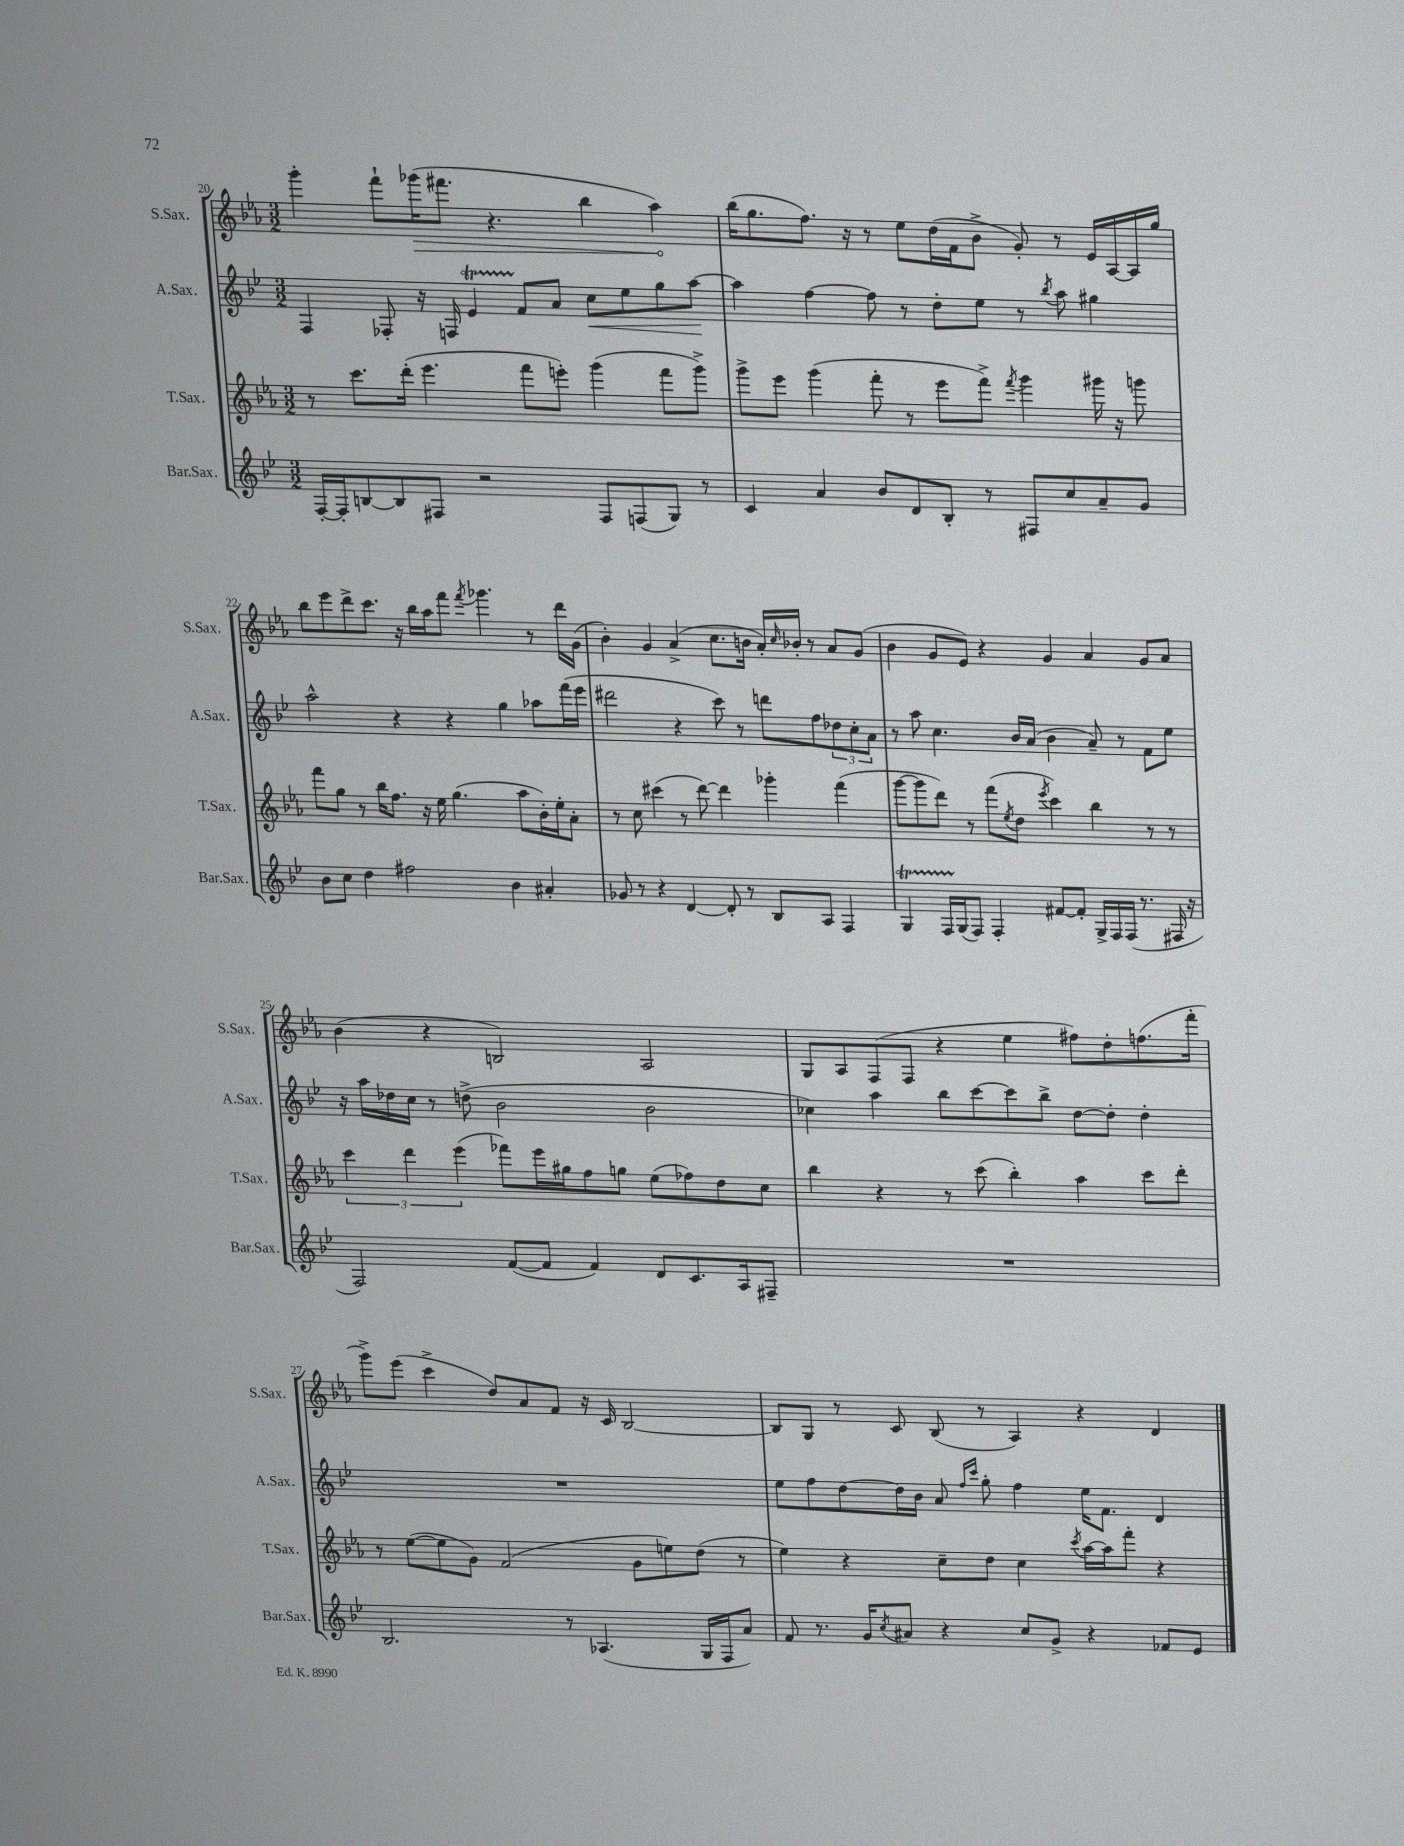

**kern	**kern	**kern	**kern
*staff4	*staff3	*staff2	*staff1
*clefG2	*clefG2	*clefG2	*clefG2
*k[b-e-]	*k[b-e-a-]	*k[b-e-]	*k[b-e-a-]
*M3/2	*M3/2	*M3/2	*M3/2
[16F'/LL	8r	4F/	4ggg'\
16F'/]J	.	.	.
[8B/	8.ccc\L	.	.
8B/]	.	8F-'/	8fff`\L
.	(16ddd'\Jk	.	.
8F#/J	4.eee-\	16r	(16ggg-\K
.	.	16F/	8.fff#\J
2r	.	4e-/	.
.	.	.	4.r
.	8fff\L	8f/L	.
.	8eee'\J)	8a/J	.
8F#/L	(4ggg\	8cc\L	4bb-\
(8F/	.	8ee-\	.
8G/J)	8fff\L	8gg\	4aa-\)
8r	8ggg^\J)	[8aa\J	.
=	=	=	=
4c/	8ggg^\L	4aa\]	(16bb-\LK
.	.	.	8.gg\
.	8eee-\J	.	.
4a/	(4ggg\	[4ff\	8.ff\J)
.	.	.	16r
8b-/L	8fff'\	8ff\]	8r
8d/	8r	8r	8ee-\L
8B-'/J	8eee-\L	8dd'\L	(16dd\L
.	.	.	16f\J
8r	8fff^\J)	8ee-\J	8b-^\J
.	8qfff/	.	.
8F#/L	4ggg\	8r	8g'/)
.	.	8qbb-/	.
8cc/	.	8aa\	8r
8a~/	16ggg#\	4gg#\	16e-/LL
.	16r	.	[16A-/
8g/J	8ggg\	.	16A-/]
.	.	.	16gg/JJ
=	=	=	=
8b-\L	8fff\L	2aa^^\	8bb-\L
8cc\J	8gg\J	.	8eee-\
4dd\	8r	.	8ddd^\
.	16bb-\LK	.	8.ccc\J
.	8.ff\J	.	.
2ff#\	.	4r	.
.	.	.	16r
.	16r	.	16bb-\LL
.	16ee-\	.	16aa-\J
.	(4.gg\	4r	8fff\J
.	.	.	8qfff/
.	.	.	4.ggg-\
4b-\	.	4gg\	.
.	8aa-\L	.	.
4a#'/	16b-'\L)	8aa-\L	8r
.	16ee-'\J	.	.
.	8a-'\J	(16fff\L	16ddd\LL
.	.	16eee-\JJ	(16g\JJ
=	=	=	=
8g-/	8r	2ddd#\	4b-'\)
8r	8cc\	.	.
4r	(4ccc#\	.	4g/
[4d/	8r	4r	(4a-^/
.	[8ddd\)	.	.
8d'/]	4ddd\]	8ccc\)	8.cc\L
8r	.	8r	.
.	.	.	16b\Jk
8B-/L	4ggg-'\	8ddd\L	16a-'/LL)
.	.	.	16qqcc/
.	.	.	16b-'/JJ
8A/J	.	8ff\	8r
4F/	(4fff\	12dd-\	8a-/L
.	.	12cc'\	.
.	.	.	(8g/J
.	.	12a\J	.
=	=	=	=
4G/	[8ggg\L	8r	4b-\
.	8ggg\]	8aa\	.
16F/LL	8ddd\J)	4.cc\	8g/L
(16G/J	.	.	.
8F/J)	8r	.	8e-/J)
4F'/	(8fff\L	.	4r
.	8qee-/	.	.
.	8dd\J	16b-/LL	.
.	.	(16a/JJ	.
.	8qeee-/	.	.
[8f#/L	4ccc\)	4b-\	4g/
8f#'/]J	.	.	.
16G^/LL	4bb-\	8a~/)	4a-/
16F/	.	.	.
(16F/JJ	.	8r	.
8.r	.	.	.
.	8r	8f\L	8g/L
16F#/	8r	8ee-\J	8a-/J
16r	.	.	.
=	=	=	=
2F/)	6ccc\	16r	(4b-\
.	.	16aa\LL	.
.	.	16dd-\	.
.	6ddd\	.	.
.	.	16cc\JJ	.
.	.	8r	4r
.	(6eee-\	.	.
.	.	(8dd^\	.
([8f/L	8fff-\L)	2b-\	2B/)
8f/]J	16eee-\L	.	.
.	16gg#\J	.	.
4f/)	8ff\	.	.
.	8gg\J	.	.
8d/L	(8ee-\L	2b-\	2A-/
8.c/	8ff-\)	.	.
.	8dd\	.	.
16A/k	.	.	.
8F#~/J	8cc\J	.	.
=	=	=	=
1.r	4bb-\	4cc-\)	8G/L
.	.	.	8A-/
.	4r	4aa\	(8F/
.	.	.	8F/J
.	8r	8bb-\L	4r
.	(8ccc\	[8ccc\	.
.	4bb-'\)	8ccc\]	4ee-\
.	.	8bb-^\J	.
.	4aa-\	[8dd\L	8ff#\L)
.	.	8dd'\]J	8dd'\
.	8ccc\L	4dd'\	(8.ff\
.	8ddd'\J	.	.
.	.	.	16fff'\Jk
=	=	=	=
2.B-/	8r	1.r	8ggg^\L)
.	([8ee-\L	.	(8eee-\J
.	8ee-\]	.	4ccc^\
.	8g\J)	.	.
.	(2f/	.	8dd/L)
.	.	.	8a-/
8r	.	.	8f/J
(4.A-/	.	.	16r
.	.	.	16c/
.	8g\L	.	[2B-/
.	8ee\)	.	.
16G/LL	(8dd\J	.	.
16F/J	.	.	.
8a/J)	8r	.	.
=	=	=	=
8f/	4ee-\)	8ee-\L	8B-/]L
8.r	.	8ff\	8G/J
.	4r	[8dd\	8r
16g/LK	.	.	.
8qcc/	.	.	.
8a#/J	.	16dd\]L	8c/
.	.	16b-\JJ	.
4r	8cc~\L	8a/	(8B-/
.	.	16qqff/LL	.
.	.	16qqccc/JJ	.
.	8dd\J	8gg'\	8r
8cc/L	4cc\	4ff\	4A-/)
8g^/J	.	.	.
.	8qccc/	.	.
4r	[16aa-\LL	16ee-\LK	4r
.	16aa-\]J	8.f\J	.
.	8fff'\J	.	.
8f-/L	4r	4d/	4d/
8e-/J	.	.	.
==	==	==	==
*-	*-	*-	*-
